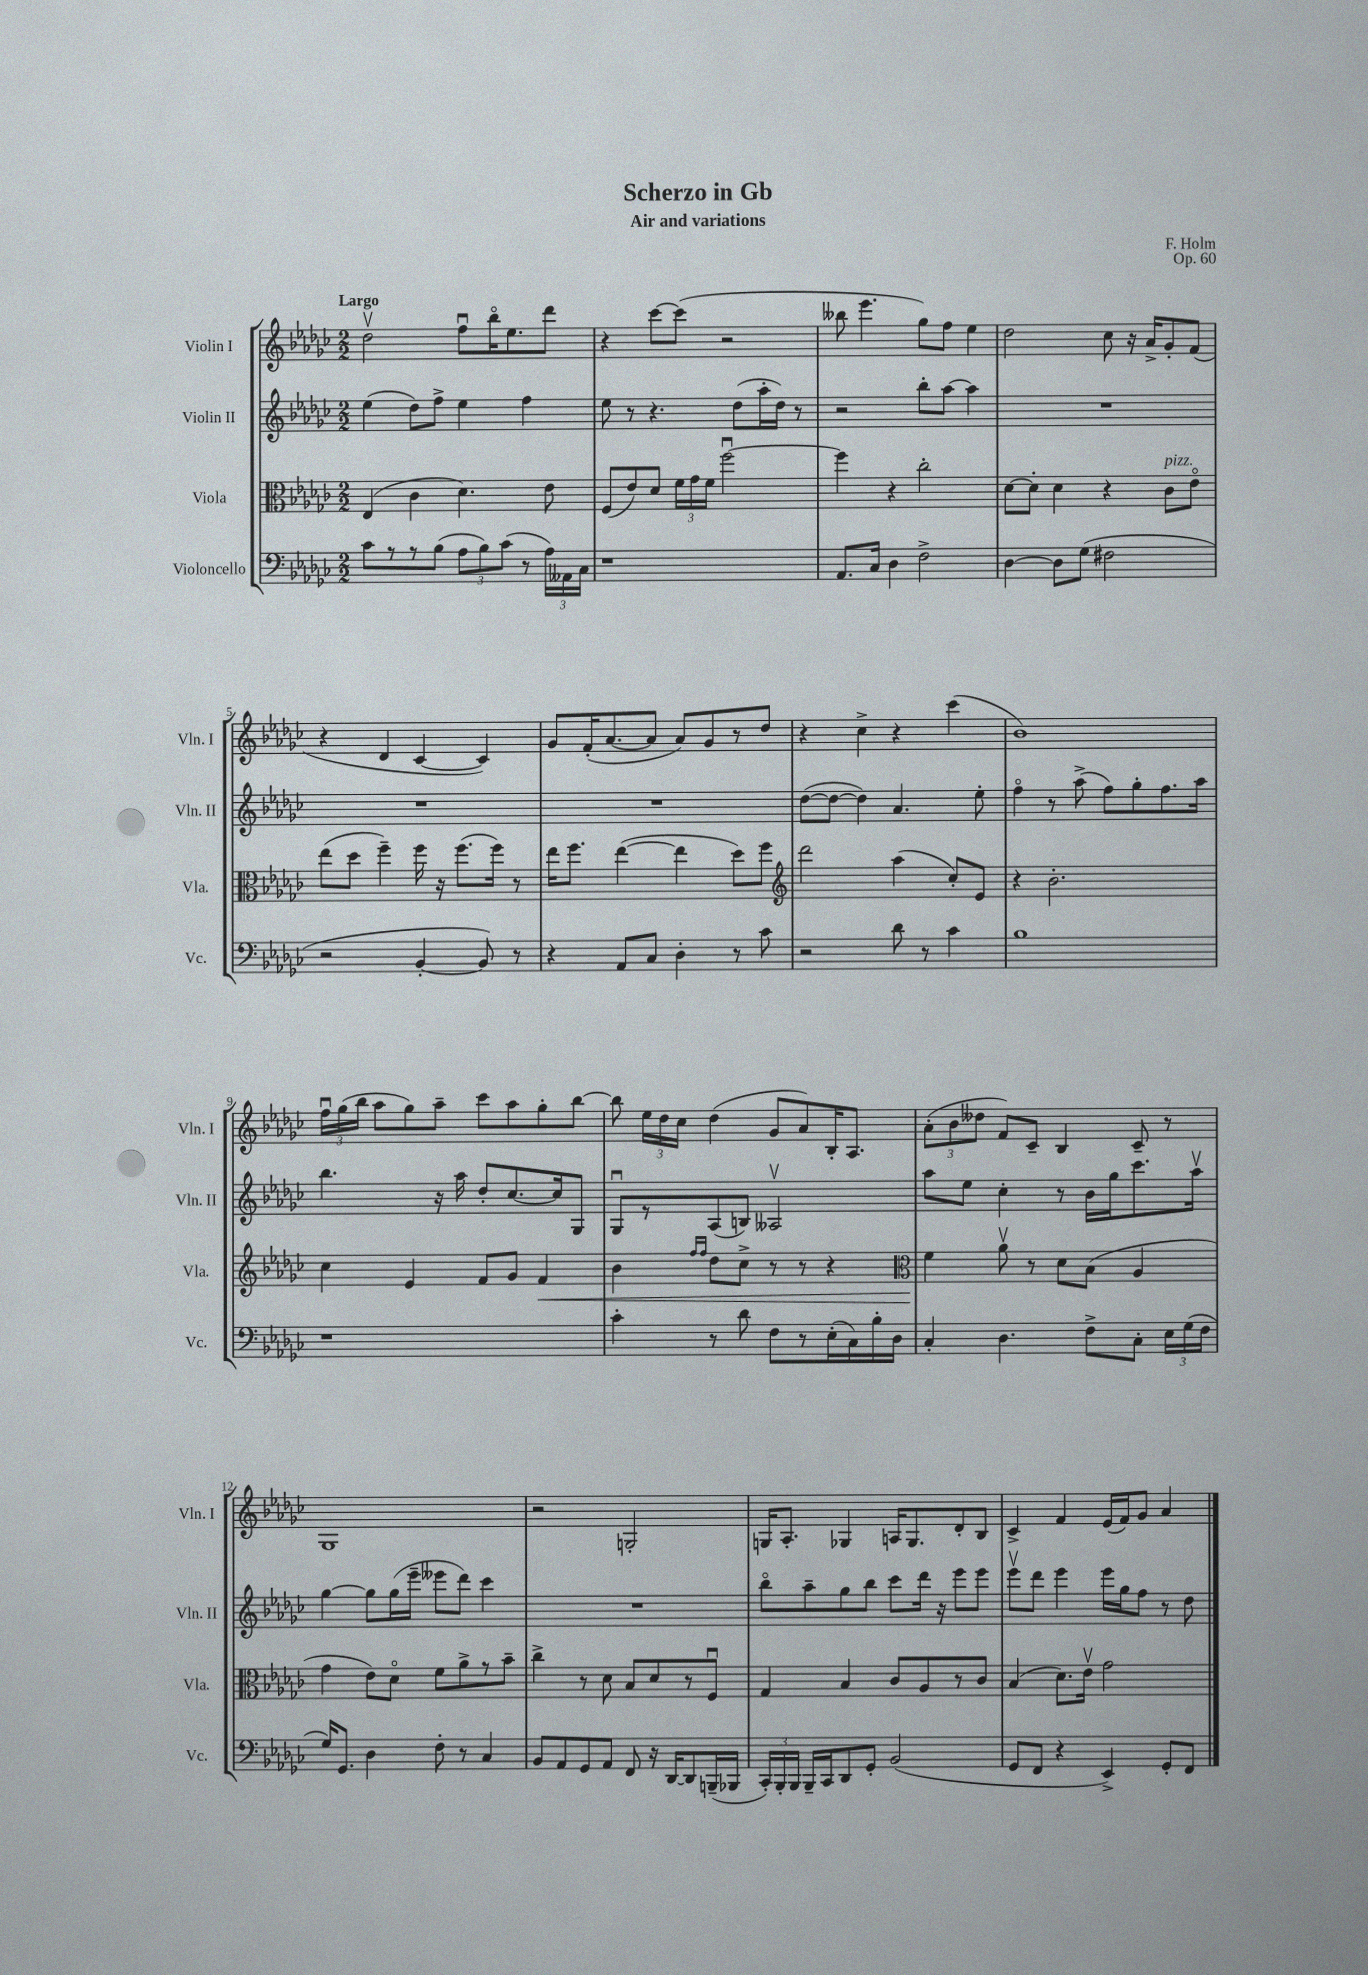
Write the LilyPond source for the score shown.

\header { title = "Scherzo in Gb" composer = "F. Holm" subtitle = "Air and variations" opus = "Op. 60" }
<<
\new StaffGroup <<
\new Staff = "s0" \with { instrumentName = "Violin I" shortInstrumentName = "Vln. I" } {
    \clef treble \key ges \major \numericTimeSignature \time 2/2 \tempo "Largo"
    \autoBeamOff des''2\upbow f''8[\downbow bes''16\flageolet ees''8. des'''8] |
    r4 ces'''8[~ ces'''8]( r2 |
    beses''8 ees'''4. ges''8[) f''8] ees''4 |
    des''2 ces''8 r16 aes'16[-> ges'8-. f'8]( |
    r4 des'4 ces'4~ ces'4) |
    ges'8[ f'16-.( aes'8.~ aes'8] aes'8[) ges'8 r8 des''8] |
    r4 ces''4-> r4 ces'''4( |
    bes'1) |
    \tuplet 3/2 { f''16[\downbow ges''16( bes''16] } aes''8[ ges''8) aes''8]-- ces'''8[ aes''8 ges''8-. bes''8]~ |
    bes''8 \tuplet 3/2 { ees''16[ des''16 ces''16] } des''4( ges'8[ aes'8) bes16-. aes8.] |
    \tuplet 3/2 { aes'8[-.( bes'8 deses''8] } f'8[) ces'8]-- bes4 ces'8-- r8 |
    ges1 |
    r2 g2-. |
    g16[ aes8.]-. ges4 a16[ ges8. des'8-. bes8] |
    ces'4-> f'4 ees'16[( f'16) ges'8] aes'4 \bar "|." |
}
\new Staff = "s1" \with { instrumentName = "Violin II" shortInstrumentName = "Vln. II" } {
    \clef treble \key ges \major \numericTimeSignature \time 2/2
    \autoBeamOff ees''4( des''8[) f''8]-> ees''4 f''4 |
    ees''8 r8 r4. des''8[( aes''16-. des''16]) r8 |
    r2 bes''8[-. aes''8]~ aes''4 |
    R1 |
    R1 |
    R1 |
    des''8[~( des''8]~ des''4) aes'4. ees''8-. |
    f''4\flageolet r8 aes''8->( f''8[) ges''8-. f''8. aes''16] |
    bes''4. r16 aes''16 des''8[-. ces''8.~ ces''16 ges8] |
    ges8[\downbow r8 aes8( b8]) aeses2\upbow |
    aes''8[ ees''8] ces''4-. r8 bes'16[ ges''16 ces'''8. aes''16]\upbow |
    ges''4~ ges''8[ ges''16( ees'''16]-- eeses'''8[ des'''8]) ces'''4 |
    R1 |
    bes''8[\flageolet aes''8-- ges''8 bes''8] ces'''8[ des'''16] r16 ees'''8[ ees'''8] |
    ees'''8[\upbow des'''8] ees'''4 ees'''16[ ges''16 f''8] r8 des''8 \bar "|." |
}
\new Staff = "s2" \with { instrumentName = "Viola" shortInstrumentName = "Vla." } {
    \clef alto \key ges \major \numericTimeSignature \time 2/2
    \autoBeamOff ees4( ces'4 des'4.) ees'8 |
    f8[( ees'8) des'8] \tuplet 3/2 { f'16[ ges'16 f'16] } f''2~\downbow |
    f''4 r4 ces''2-. |
    des'8[~ des'8]-. des'4 r4 ces'8[^\markup { \italic "pizz." } ees'8]\flageolet |
    ees''8[( des''8] f''4--) f''16 r16 f''8.[( f''16]) r8 |
    ees''16[ f''8.] ees''4~( ees''4 des''8[) f''8] |
    \clef treble des'''2 aes''4( ces''8[-.) ees'8] |
    r4 bes'2.-. |
    ces''4 ees'4 f'8[ ges'8] f'4\< |
    bes'4 \grace { f''16[ f''16] } des''8[ ces''8]-> r8 r8 r4 |
    \clef alto f'4\! aes'8\upbow r8 des'8[ bes8]( aes4 |
    ges'4 ees'8[) des'8]\flageolet f'8[ aes'8-> r8 bes'8]-- |
    ces''4-> r8 des'8 bes8[ des'8 r8 f8]\downbow |
    ges4 bes4 ces'8[ aes8 r8 ces'8] |
    bes4( des'8.[) ees'16]\upbow ges'2 \bar "|." |
}
\new Staff = "s3" \with { instrumentName = "Violoncello" shortInstrumentName = "Vc." } {
    \clef bass \key ges \major \numericTimeSignature \time 2/2
    \autoBeamOff ces'8[ r8 r8 bes8]( \tuplet 3/2 { aes8[ bes8) ces'8]( } r8 \tuplet 3/2 { aes16[) aeses,16 ces16] } |
    r1 |
    aes,8.[ ces16] des4 f2-> |
    des4~ des8[ ges8]( fis2 |
    r2 bes,4~-. bes,8) r8 |
    r4 aes,8[ ces8] des4-. r8 ces'8 |
    r2 des'8 r8 ces'4 |
    bes1 |
    r1 |
    ces'4-. r8 des'8 f8[ r8 ees16-.( ces16) bes16-. des16] |
    ces4-. des4. f8[-> ces8]-. \tuplet 3/2 { ees16[ ges16( f16] } |
    ges16[) ges,8.] des4 f8-. r8 ces4 |
    bes,8[ aes,8 ges,8 aes,8] f,8 r16 des,16[~ des,8 b,,16--( bes,,16] |
    \tuplet 3/2 { ces,16[-.) bes,,16-. bes,,16] } bes,,16[-- ces,16 des,8 ges,8]-. bes,2( |
    ges,8[ f,8] r4 ees,4->) ges,8[-. f,8] \bar "|." |
}
>>
>>
